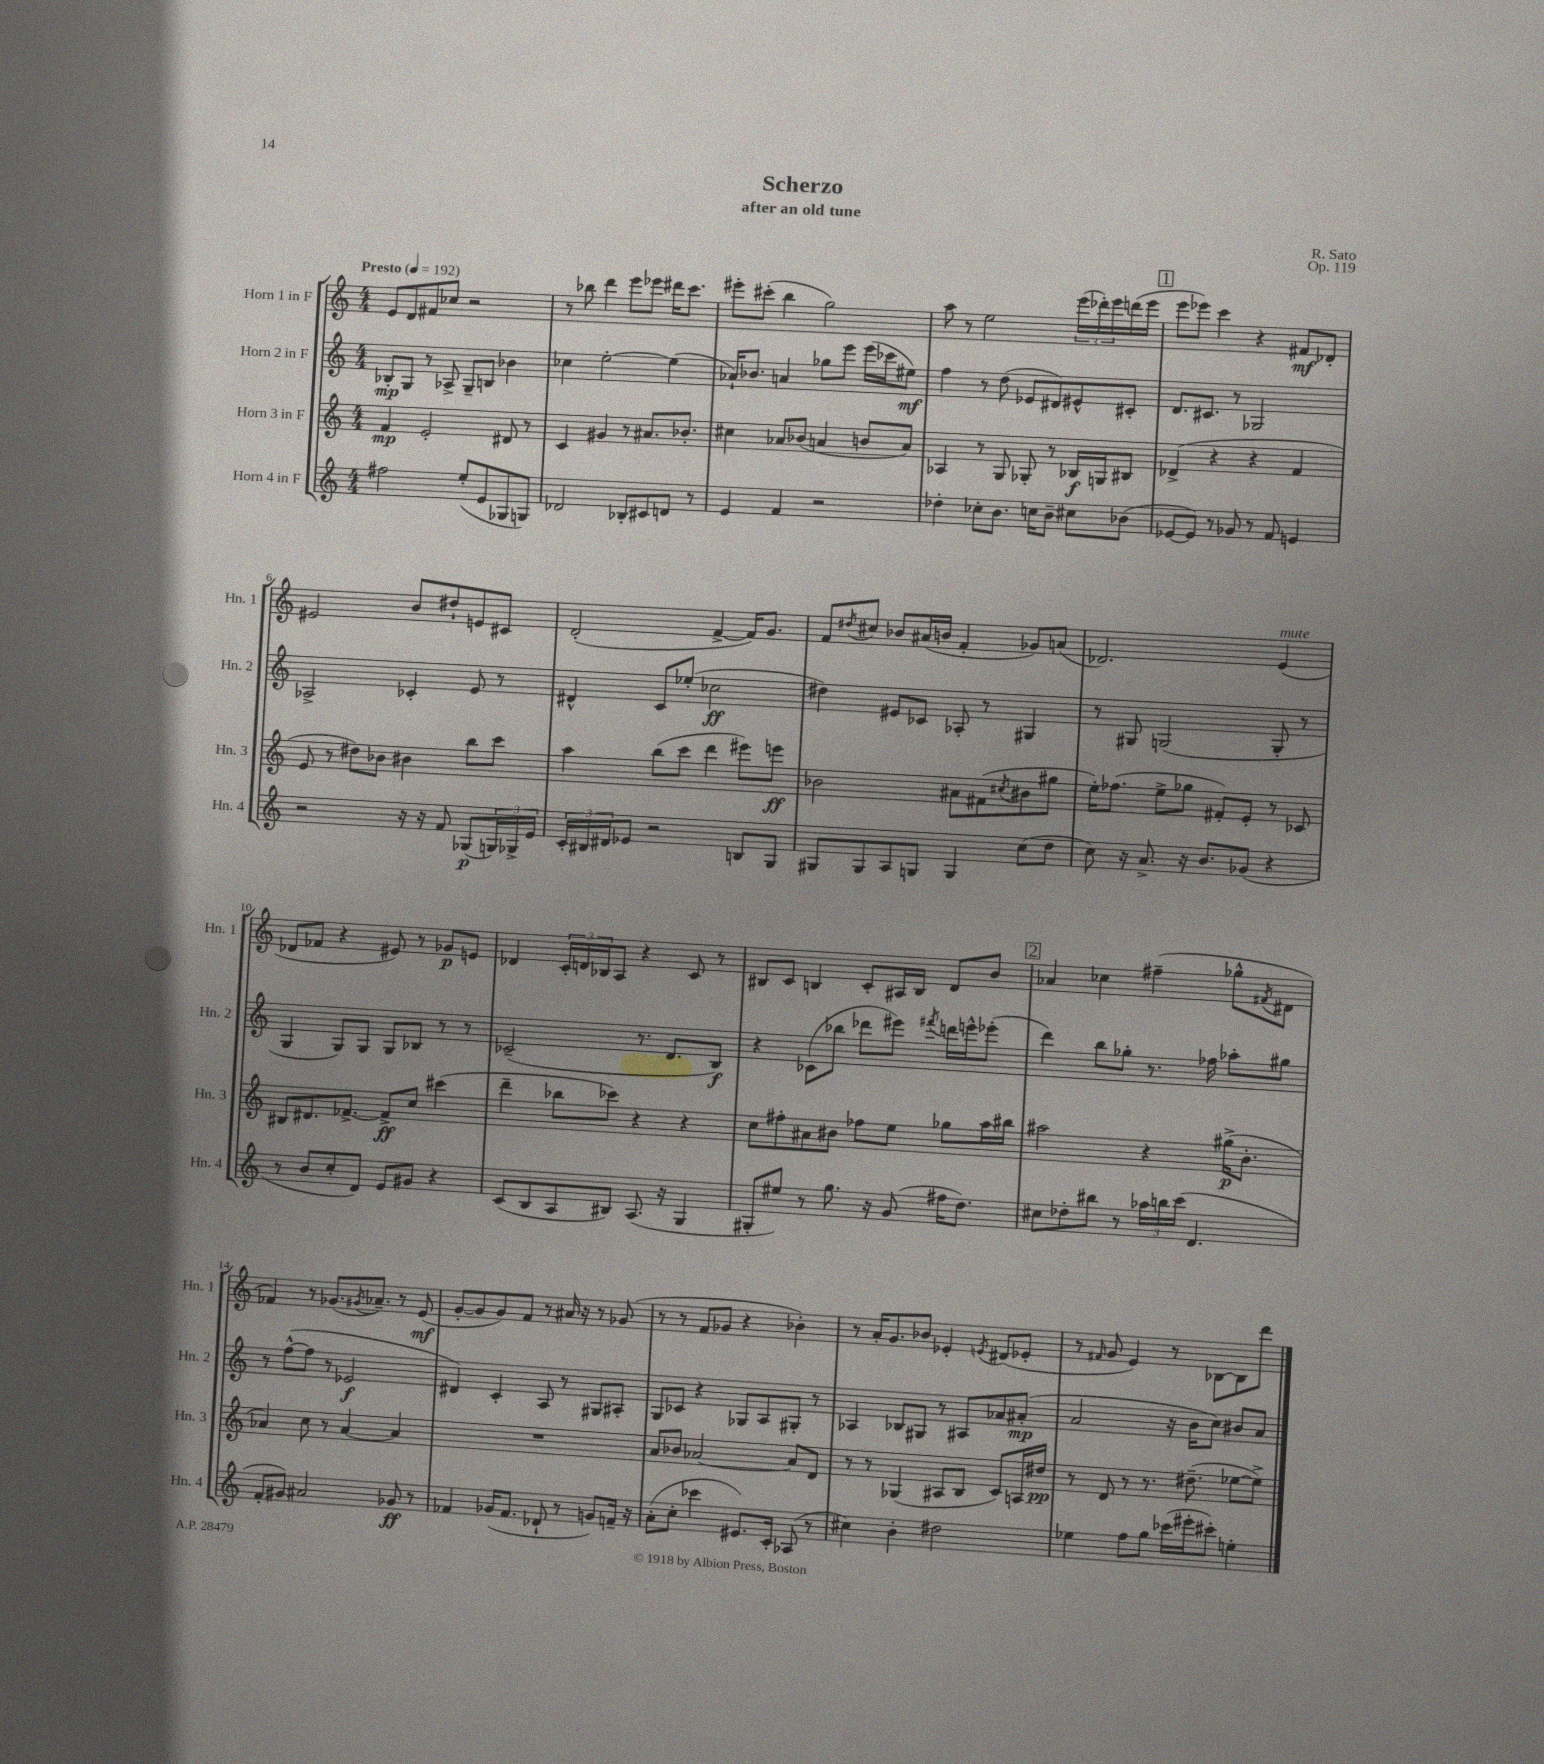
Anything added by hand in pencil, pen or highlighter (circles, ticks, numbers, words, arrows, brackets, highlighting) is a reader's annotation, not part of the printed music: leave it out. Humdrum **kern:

**kern	**kern	**kern	**kern
*staff4	*staff3	*staff2	*staff1
*clefG2	*clefG2	*clefG2	*clefG2
*k[]	*k[]	*k[]	*k[]
*M4/4	*M4/4	*M4/4	*M4/4
*MM192	*MM192	*MM192	*MM192
2ff#\	4f/	8B-'/L	8e/L
.	.	8G/J	8d/
.	2e'/	8r	8f#/
.	.	8A-^/	8cc-/J
(8ee'/L	.	8G~/L	2r
8e/	.	8B/J	.
8G-/	8d#/	4b-\	.
8G/J)	8r	.	.
=	=	=	=
2d-/	4c/	4cc-\	8r
.	.	.	8bb-\
.	4g#/	[2ee'\	4ddd\
8B-'/L	8r	.	8eee\L
8c#/	8.a#/L	.	8eee-\J
8d/J	.	(4ee\]	16ddd#\LK
.	8.b-'/J	.	8.ccc\J
8r	.	.	.
=	=	=	=
4e/	4cc#\	16a-`/LK)	8eee#'\L
.	.	8.b-/J	.
.	.	.	(8ccc#'\J
4f/	8a-/L	4a/	4bb\
.	(8b-/J	.	.
2r	4a/	8gg-\L	2gg\)
.	.	8eee\J	.
.	8b/L	(16eee\LL	.
.	.	16ccc-\J	.
.	8a/J)	8ee#\J)	.
=	=	=	=
4dd-'\	4A-/	4ff\	8aa\
.	.	.	8r
8cc-'\L	8r	8r	2ee\
8.b\J	8G/	(8dd\	.
.	8G-'/	8e-/L	.
16cc\LK	.	.	.
8b~\J	8r	8d#/)	.
8cc#\L	16B-/LL	8e#^^/	(24eee\LL
.	.	.	24ddd-'\)
.	16G/J	.	.
.	.	.	24eee\
(8b-\J	8B#/J	8c#'/J	(16ddd\
.	.	.	16eee\JJ
=	=	=	=
[8e-/L	(4d-^/	8.d/L	8eee\L
8e-/]J)	.	.	8eee-\J)
.	.	8.c#/J	.
8r	4r	.	4ccc\
8g-/	.	8r	.
8r	4r	2G-/	4r
8f/	.	.	.
4e/	4f/	.	8f#/L
.	.	.	8d-'/J
=	=	=	=
2r	8e/	2A-^/	2e#/
.	8r	.	.
.	8dd#\L)	.	.
.	8b-\J	.	.
16r	4b#\	4c-'/	8b/L
16r	.	.	.
8f/	.	.	8dd#`/
(8G-/L	8bb\L	8e/	8e/
24G/L)	8ccc\J	8r	8c#/J
24G-^/	.	.	.
24e/JJ	.	.	.
=	=	=	=
24c'/LL	4aa\	4d#^^/	(2d'/
24B#/	.	.	.
24d#/J	.	.	.
8e-/J	.	.	.
2r	(8bb\L	8c/L	.
.	8ccc\J	(8ee-'/J	.
.	4ddd\	2cc-\	[4f^/
8B/L	8eee#\L)	.	16f/]LK)
.	.	.	8.g/J
8G/J	8eee\J	.	.
=	=	=	=
8G#/L	2b-\	4dd#\)	8f/L
.	.	.	8qdd#/
8G#/	.	.	8cc#/J
8A/	.	8e#/L	8b-/L
8G/J	.	8c-/J	(16a#/L
.	.	.	16b/JJ
4G/	8a#\L	8A-'/	4f'/
.	(8f#\	8r	.
.	8qcc#/	.	.
(8cc\L	8b#\	4G#/	8g-/L)
8dd\J	8gg#\J	.	(8a/J
=	=	=	=
8cc\)	16ee'\LK)	8r	2.d-/)
.	(8.ff-\J	.	.
16r	.	8G#/	.
8.a^/	.	.	.
.	8ee^\L	(2G/	.
16r	8gg-\J	.	.
8.b/L	.	.	.
.	8f#'/L)	.	.
(8g-/J	8e'/J	.	.
4r	8r	8G'/	(4e/
.	8c-/	8r	.
=	=	=	=
8r	8B#/L	4G/	8d-/L
8b/L	8.d#/	.	8f-/J
8cc'/	.	8G/L)	4r
.	[8.f-^/J	.	.
8d/J)	.	8G/J	.
8e/L	8f-^/]L	8G/L	8e#/)
8g#/J	8cc/J	8B-/J	8r
4r	(4ccc#\	8r	8g-/L
.	.	8r	8e/J
=	=	=	=
(8c/L	4ddd~\	(2c-~/	4d-/
8B/	.	.	.
8A/	8bb-\L	.	24c'/LL
.	.	.	24d/
.	.	.	24B-/J
8B#/J)	8ccc-\J)	.	8A/J
(8.A/	4r	8.r	4r
16r	.	8.d/L	.
4G/	4r	.	8c/
.	.	8B/J)	8r
=	=	=	=
8G#'/L	8cc\L	4r	8B#/L
8ee#/J)	8ff#'\	.	8c/J
8r	8a#\	(8c-\L	4B/
8.gg\	8b#\J	8bb-\J	.
.	8ff-\L	8ddd-\L	8c'/L
16r	.	.	.
(8g/	8ee\J	8eee#\J)	16A#/L
.	.	.	16B/JJ
.	.	8qfff#/	.
16ff#\LK	8gg-\L	16ddd\LL	8d/L
8.dd\J)	.	16eee^^\J	.
.	16aa\L	(8eee-'\J	8b/J
.	16bb#\JJ	.	.
=	=	=	=
8cc#\L	2aa#\	4ddd\)	4a-/
8dd-'\	.	.	.
8bb#\J	.	8bb\L	4cc-\
8r	.	8gg-'\J	.
24aa-\LL	4r	8.r	(4ff#~\
24bb\	.	.	.
(24ccc\JJ	.	.	.
4.d/	.	.	.
.	.	16ff-\	.
.	(16gg#^\LK	8aa-'\L	8gg-^^\L
.	8.b'\J	.	.
.	.	.	8qf#/
.	.	8gg#\J	8d#\J
=	=	=	=
8f'/L	4a-/)	8r	4f-/)
8g#/J)	.	([8ff^^\L	.
2a#/	8cc\	8ff\]J	8r
.	8r	8r	(8.g-/L
.	[4a-/	2e-/	.
.	.	.	8qg#/
.	.	.	8.a-~/J)
8g-/	4a-/]	.	8r
8r	.	.	(8e/
=	=	=	=
4f-/	1r	4d#/)	[8g'/L
.	.	.	8g/]
(16g-/LK	.	4c'/	8g/)
8.f-/J	.	.	.
.	.	.	8f/J
8d-`/	.	8A/	8r
8r	.	8r	16a#/
.	.	.	16r
8g/L)	.	8G#/L	8r
16f~/Jk	.	8A#'/J	(8g-/
16r	.	.	.
=	=	=	=
(8a'\L	8a/L	8G/L	8r
8cc'\J	8b-/J	8c-/J	8r
4ccc-\	[2a-/	4r	8f/L
.	.	.	8g-/J
8.e#/L)	.	8G-/L	4r
.	.	8A/	.
16c'/Jk	.	.	.
(8A-/	8a-/]L	8G#'/J	4b-'\)
8r	8d/J	8r	.
=	=	=	=
4cc#\)	8r	4A-/	8r
.	8r	.	16a'/LK
.	.	.	8.g/
4b'\	(4G-/	8B-/L	.
.	.	8G#/J	8b-/J
2dd#\	8A#/L	8r	4e-'/
.	8B/J	8A#/L	.
.	.	.	8qe/
.	8c/L)	8a-/	(8d#/L
.	16A/L	(8a#'/J	8e-'/J
.	16dd#/JJ	.	.
=	=	=	=
4ee-\	8r	2a/	8r
.	.	.	16qqf#/
.	8d/	.	8g/
8ff\L	8r	.	4e/)
8gg\J	8.r	.	.
(16ccc-\LL	.	16r	8r
16eee#'\J	(8.dd#~\	16b\LK	.
8ccc#'\J)	.	8cc\J)	[8B-\L
4ee'\	[8ee-\L	8b#/L	8B-\]
.	8ee-^\]J)	8a/J	8ddd\J
==	==	==	==
*-	*-	*-	*-
